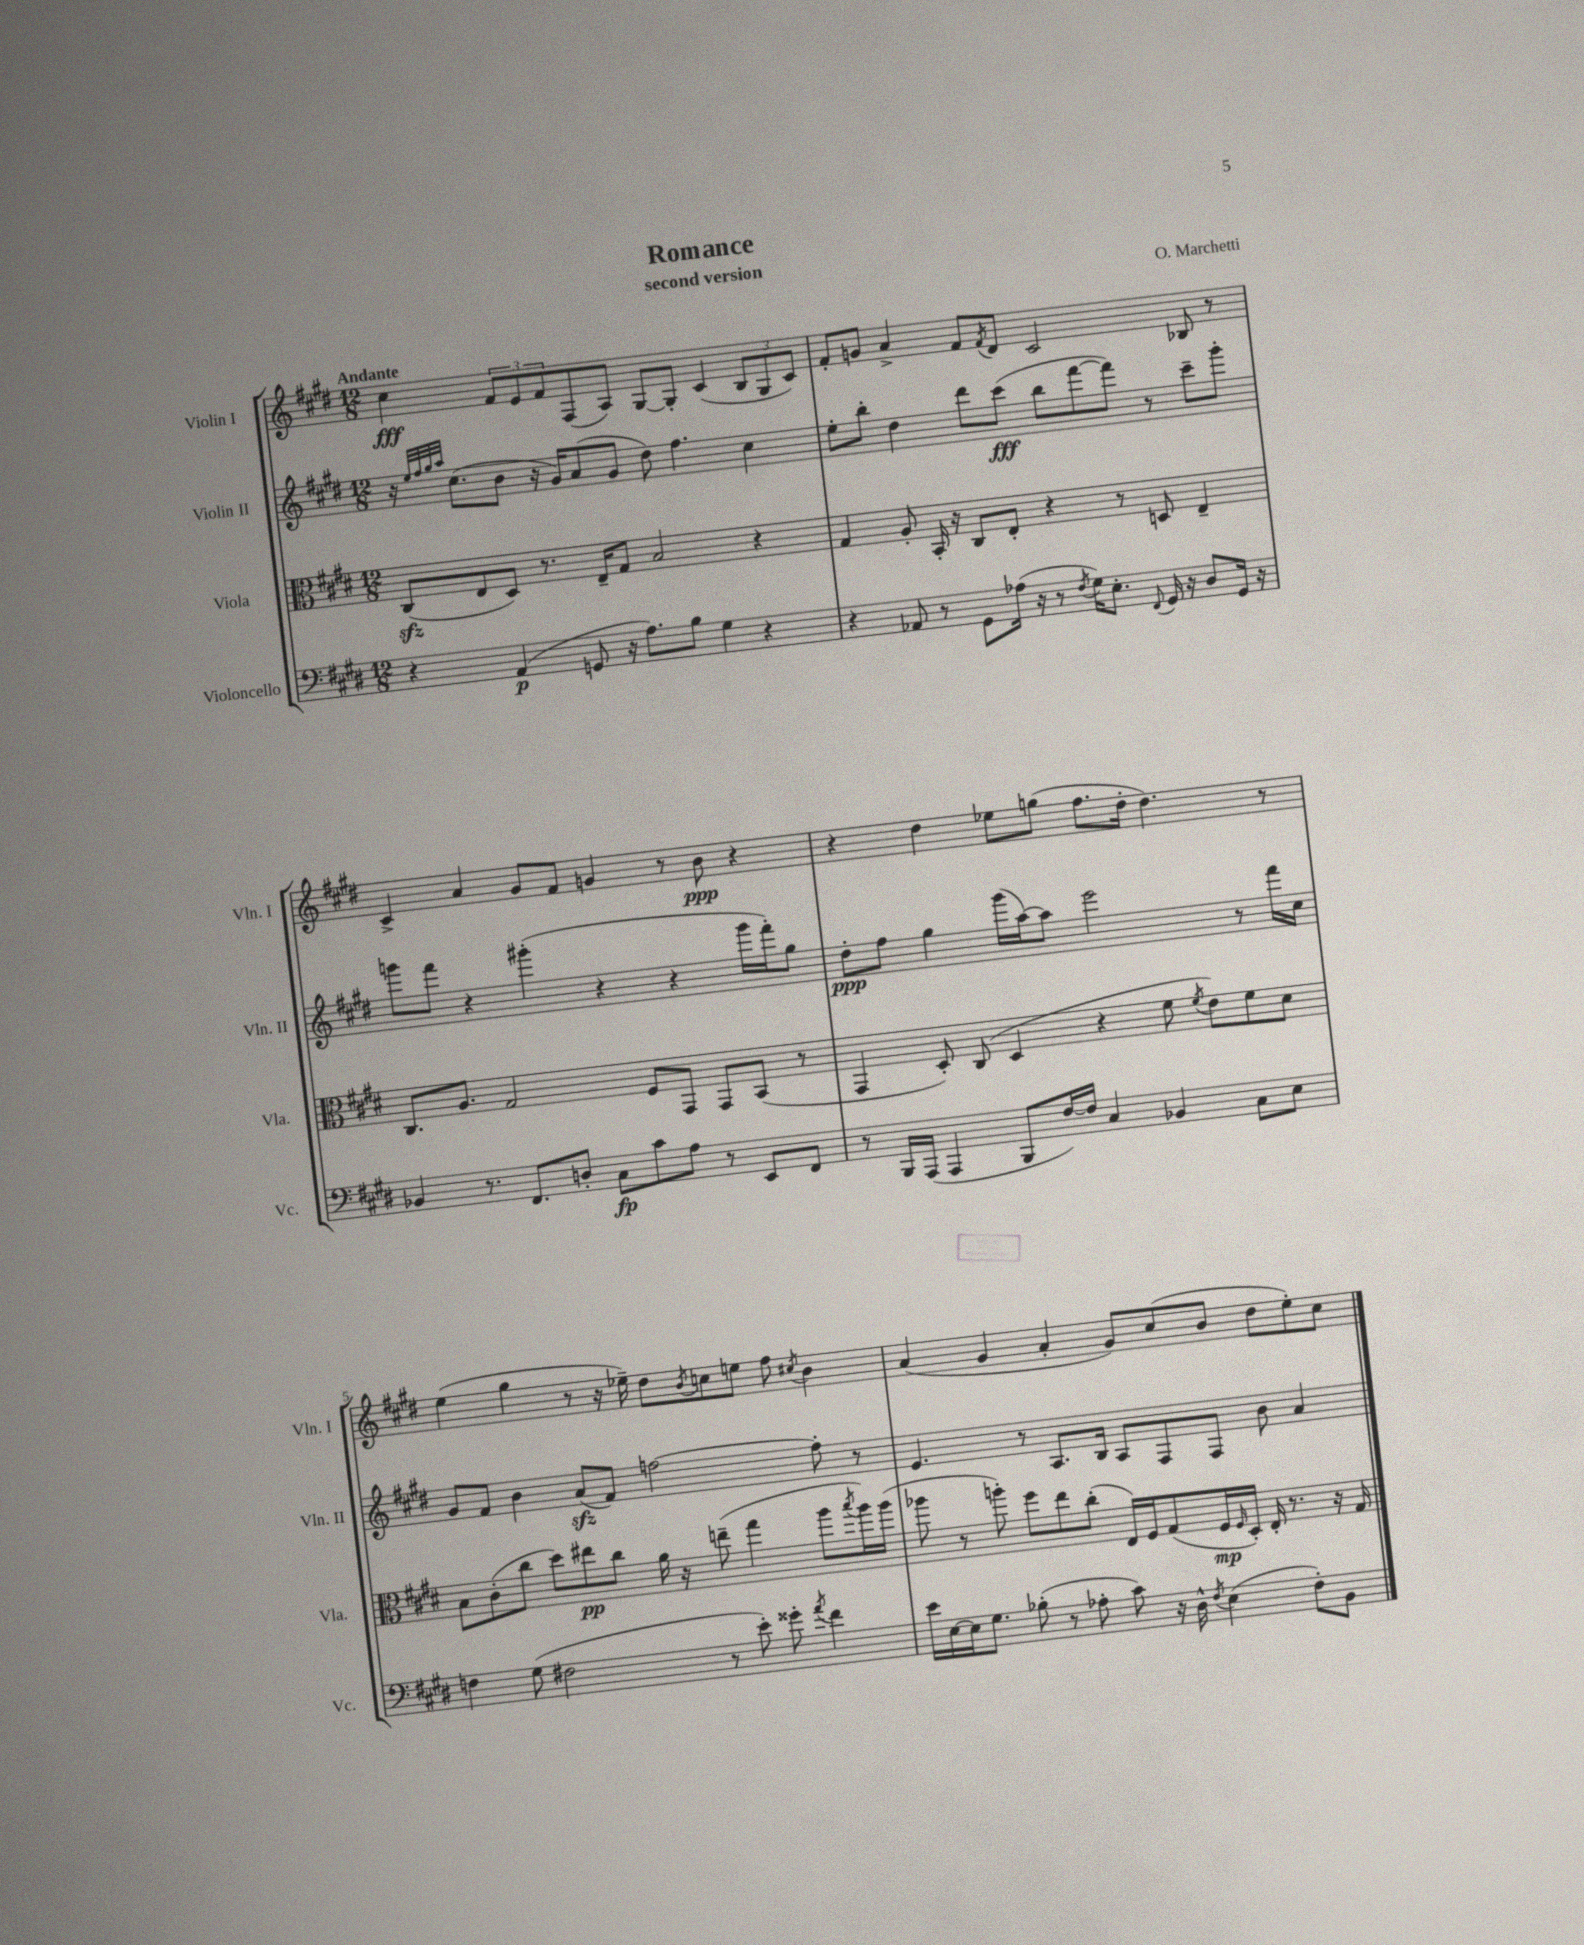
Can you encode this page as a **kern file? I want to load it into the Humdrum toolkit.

**kern	**dynam	**kern	**dynam	**kern	**dynam	**kern	**dynam
*part4	*part4	*part3	*part3	*part2	*part2	*part1	*part1
*staff4	*staff4	*staff3	*staff3	*staff2	*staff2	*staff1	*staff1
*I"Violoncello	*	*I"Viola	*	*I"Violin II	*	*I"Violin I	*
*I'Vc.	*	*I'Vla.	*	*I'Vln. II	*	*I'Vln. I	*
*clefF4	*	*clefC3	*	*clefG2	*	*clefG2	*
*k[f#c#g#d#]	*	*k[f#c#g#d#]	*	*k[f#c#g#d#]	*	*k[f#c#g#d#]	*
*M12/8	*	*M12/8	*	*M12/8	*	*M12/8	*
=1	=1	=1	=1	=1	=1	=1	=1
!	!	!	!	!	!	!LO:TX:a:B:t=Andante	!
4r	.	(8C#zz/L	.	16r	.	4cc#\	fff
.	.	.	.	32qqee/LLL	.	.	.
.	.	.	.	32qqff#/	.	.	.
.	.	.	.	32qqgg#/	.	.	.
.	.	.	.	32qqaa/JJJ	.	.	.
.	.	.	.	(8.cc#\L	.	.	.
.	.	8E/	.	.	.	.	.
(4AA/	p	8D#/J)	.	8b\J	.	12f#/L	.
.	.	.	.	.	.	12e/	.
.	.	8.r	.	16r	.	.	.
.	.	.	.	.	.	12f#/	.
.	.	.	.	16g#/KL)	.	.	.
8GGn/	.	.	.	(8a/	.	(8F#/	.
.	.	16E~/KL	.	.	.	.	.
16r	.	8G#/J	.	8g#/J	.	8A/J)	.
8.A\L)	.	.	.	.	.	.	.
.	.	2B/	.	8dd#\)	.	[8G#/L	.
8B\J	.	.	.	4.ff#\	.	8G#'/J]	.
4G#\	.	.	.	.	.	(4c#/	.
4r	.	4r	.	4cc#\	.	12B/L	.
.	.	.	.	.	.	12G#/	.
.	.	.	.	.	.	12c#/J)	.
=2	=2	=2	=2	=2	=2	=2	=2
4r	.	4G#/	.	8ee'\L	.	8f#'/L	.
.	.	.	.	8bb'\J	.	8gn/J	.
8AA-X/	.	8A'/	.	4dd#\	.	4a^/	.
8r	.	16BB'/	.	.	.	.	.
.	.	16r	.	.	.	.	.
8GG#\L	.	8C#/L	.	8ddd#\L	.	8f#/L	.
.	.	.	.	.	.	8qf#/	.
(16A-X\Jk	.	8E'/J	.	(8ccc#\J	fff	8d#/J	.
16r	.	.	.	.	.	.	.
8r	.	4r	.	8bb\L	.	2c#/	.
8qF#/	.	.	.	.	.	.	.
16G#\KL)	.	.	.	[8fff#\	.	.	.
8.E'\J	.	.	.	.	.	.	.
.	.	8r	.	8fff#\J])	.	.	.
8qqFF#/	.	.	.	.	.	.	.
16GG#/	.	8Dn/	.	8r	.	.	.
16r	.	.	.	.	.	.	.
8D#/L	.	4E~/	.	8ccc#~\L	.	8B-X/	.
16GG#/Jk	.	.	.	8ggg#'\J	.	8r	.
16r	.	.	.	.	.	.	.
!!LO:LB:g=z
=3	=3	=3	=3	=3	=3	=3	=3
4BB-X/	.	8.C#/L	.	8gggn\L	.	4c#^/	.
.	.	.	.	8fff#\J	.	.	.
.	.	8.A/J	.	.	.	.	.
8.r	.	.	.	4r	.	4a/	.
.	.	2G#/	.	.	.	.	.
8.FF#/L	.	.	.	.	.	.	.
.	.	.	.	(4ggg#X'\	.	8g#/L	.
8Dn'/J	.	.	.	.	.	8f#/J	.
8C#\L	fp	.	.	4r	.	4gn/	.
8c#\	.	8F#/L	.	.	.	.	.
8A\J	.	8GG#/J	.	4r	.	8r	.
8r	.	8GG#/L	.	.	.	8b\	ppp
8EE/L	.	(8BB/J	.	16ggg#\LL	.	4r	.
.	.	.	.	16fff#'\J)	.	.	.
8FF#/J	.	8r	.	8gg#\J	.	.	.
=4	=4	=4	=4	=4	=4	=4	=4
8r	.	4GG#/	.	8dd#'\L	ppp	4r	.
16BBB/LL	.	.	.	8ff#\J	.	.	.
(16AAA/JJ	.	.	.	.	.	.	.
4AAA/	.	8D#'/)	.	4gg#\	.	4dd#\	.
.	.	(8C#/	.	.	.	.	.
8BBB/L	.	4D#/	.	(16ggg#\LL	.	8ee-X\L	.
.	.	.	.	[16aa\J)	.	.	.
[16F#/L)	.	.	.	8aa\J]	.	(8ggn\J	.
16F#/JJ]	.	.	.	.	.	.	.
4C#/	.	4r	.	2eee\	.	8.ff#\L	.
.	.	.	.	.	.	16dd#'\Jk	.
4BB-X/	.	8f#\	.	.	.	4.dd#\)	.
.	.	8qf#/	.	.	.	.	.
.	.	8e\L)	.	.	.	.	.
8C#\L	.	8f#\	.	8r	.	.	.
8E\J	.	8d#\J	.	16fff#\LL	.	8r	.
.	.	.	.	16cc#\JJ	.	.	.
!!LO:LB:g=z
=5	=5	=5	=5	=5	=5	=5	=5
4Fn\	.	8B\L	.	8g#/L	.	(4ee\	.
.	.	(8c#'\	.	8f#/J	.	.	.
(8G#\	.	8cc#\J	.	4b\	.	4gg#\	.
2F#X\	.	8dd#\L)	.	.	.	.	.
.	.	8ee#X\	pp	(8azz/L	.	8r	.
.	.	8cc#\J	.	8f#/J)	.	16r	.
.	.	.	.	.	.	16ee-X~\)	.
.	.	16a\	.	[2ffn\	.	8dd#\L	.
.	.	16r	.	.	.	.	.
.	.	.	.	.	.	8qb/	.
8r	.	(8een~\	.	.	.	8ccn\	.
8e'\)	.	4gg#\	.	.	.	8een\J	.
8g##X'\	.	.	.	.	.	8ff#\	.
8qa/	.	.	.	.	.	8qcc#X/	.
4f#\	.	8aa\L	.	8ff'\]	.	4b\	.
.	.	8qbb/	.	.	.	.	.
.	.	16aa\L)	.	8r	.	.	.
.	.	(16aa\JJ	.	.	.	.	.
=6	=6	=6	=6	=6	=6	=6	=6
16e\LL	.	8aa-X\	.	4.e/	.	(4a/	.
[16E\	.	.	.	.	.	.	.
16E\J]	.	8r	.	.	.	.	.
8.G#\J	.	.	.	.	.	.	.
.	.	8aan'\)	.	.	.	4g#/	.
(8B-X'\	.	8ff#\L	.	8r	.	.	.
8r	.	8ee\	.	8.A/L	.	4a'/	.
8A-X'\	.	(8cc#'\J	.	.	.	.	.
.	.	.	.	16B/Jk	.	.	.
8c#\)	.	16E/LL)	.	8A/L	.	8g#/L)	.
.	.	16F#/J	.	.	.	.	.
16r	.	(8G#/	.	8F#/	.	(8cc#/	.
16D#^^\	.	.	.	.	.	.	.
8qF#/	.	.	.	.	.	.	.
(4E\	.	16F#/L	mp	8F#/J	.	8b/J	.
.	.	16qqF#/	.	.	.	.	.
.	.	16D#'/JJ)	.	.	.	.	.
.	.	16E'/	.	8b\	.	8dd#\L	.
.	.	8.r	.	.	.	.	.
8F#'\L)	.	.	.	4a/	.	8ee'\)	.
8BB\J	.	16r	.	.	.	8cc#\J	.
.	.	16G#/	.	.	.	.	.
==	==	==	==	==	==	==	==
*-	*-	*-	*-	*-	*-	*-	*-
